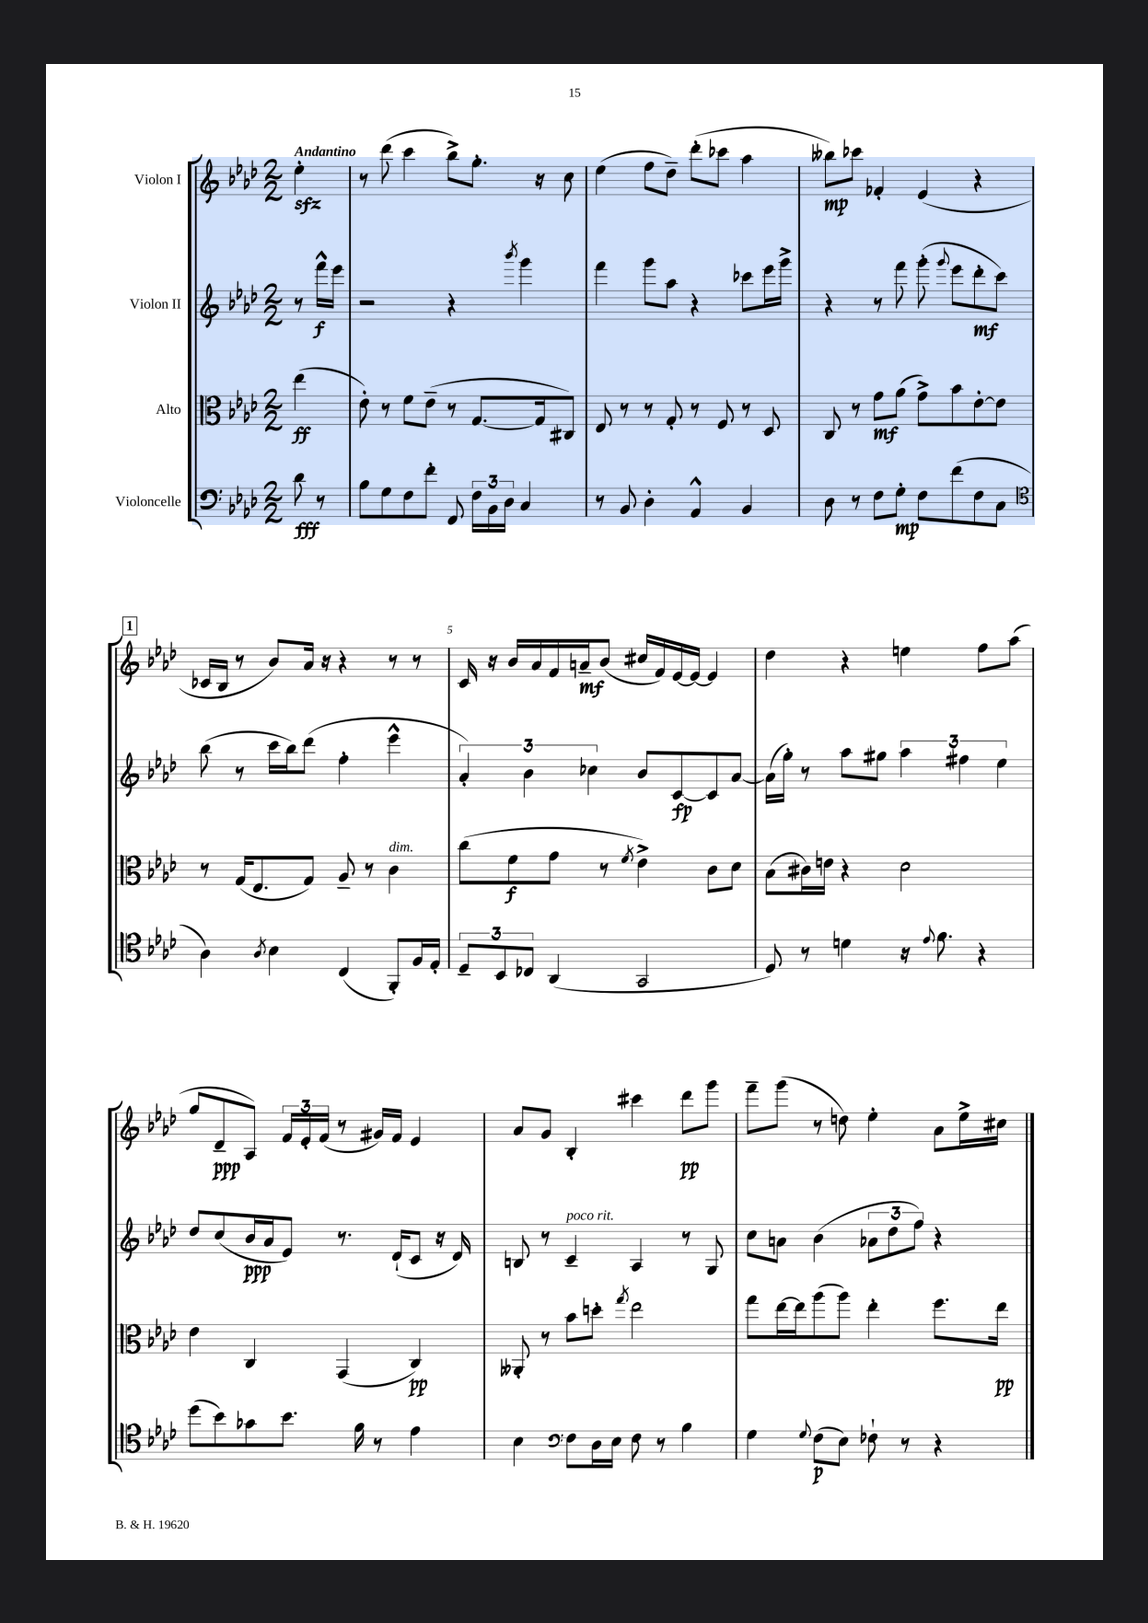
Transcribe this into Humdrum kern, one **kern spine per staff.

**kern	**kern	**kern	**kern
*staff4	*staff3	*staff2	*staff1
*clefF4	*clefC3	*clefG2	*clefG2
*k[b-e-a-d-]	*k[b-e-a-d-]	*k[b-e-a-d-]	*k[b-e-a-d-]
*M2/2	*M2/2	*M2/2	*M2/2
8d-	(4ee-	8r	4ee-'
8r	.	16fff^^	.
.	.	16eee-	.
=	=	=	=
8B-	8e-')	2r	8r
8G	8r	.	(8ddd-
8F	8f	.	4ccc
8f'	(8e-~	.	.
8FF	8r	4r	8bb-^)
24F	[8.G	.	8.gg'
24BB-	.	.	.
24D-	.	.	.
.	.	8qbbb-	.
4C	.	4ggg	.
.	16G]	.	16r
.	8C#)	.	8cc
=	=	=	=
8r	8E-	4fff	(4ee-
8BB-	8r	.	.
4D-'	8r	8ggg	8ff
.	8G'	8aa-	8dd-~)
4AA-^^	8r	4r	(8ddd-'
.	8F	.	8ccc-
4BB-	8r	8ccc-	4aa-
.	8D-	16eee-	.
.	.	16ggg^	.
=	=	=	=
8D-	8C	4r	8bb--)
8r	8r	.	8ccc-
8F	8g	8r	4f-'
8G'	(8a-	8fff	.
8F	8g^)	(8ggg'	(4e-
.	.	8qqggg	.
(8f	8b-	8eee-	.
8F	[8e-'	8ddd-'	4r
8C	8e-]	8ccc)	.
=	=	=	=
*clefC4	*	*	*
4A-)	8r	(8bb-	16c-
.	.	.	16B-
.	(16G	8r	8r
.	8.E-	.	.
8qA-	.	.	.
4B-	.	16ccc	8b-)
.	.	16bb-)	.
.	8G)	(8ddd-	16a-
.	.	.	16r
(4C	8A-~	4ff'	4r
.	8r	.	.
8FF')	4c	4eee-^^	8r
16F	.	.	8r
16E-'	.	.	.
=	=	=	=
12D-~	(8cc	6a-')	16c
.	.	.	16r
12BB-	.	.	.
.	8f	.	16b-
12C-	.	6b-	.
.	.	.	16a-
(4AA-	8g	.	16f
.	.	.	16a~
.	.	6cc-	.
.	8r	.	(8b-
.	8qf	.	.
2GG	4e-^)	8b-	16cc#
.	.	.	16f)
.	.	[8c	[16e-
.	.	.	16e-_
.	8c	8c]	4e-]
.	8d-	[8a-	.
=	=	=	=
8D-)	(8B-	(16a-]	4dd-
.	.	16gg')	.
8r	16c#)	8r	.
.	16e	.	.
4d	4r	8aa-	4r
.	.	8gg#	.
16r	2d-	6aa-	4ee
8qqe-	.	.	.
8.f	.	.	.
.	.	6ff#	.
4r	.	.	8ff
.	.	6ee-	.
.	.	.	(8aa-
=	=	=	=
(8dd-	4e-	8dd-	8gg
8b-)	.	(8cc	8d-~
8g-	4C	16b-	8A-)
.	.	16a-	.
8.b-	.	8e-)	24f
.	.	.	24e-'
.	.	.	(24f
.	(4GG	8.r	8r
16f	.	.	.
8r	.	.	16g#)
.	.	(16d-`	16f
4e-	4C)	8c	4e-
.	.	16r	.
.	.	16d-)	.
=	=	=	=
4B-	8AA--'	8B	8a-
.	8r	8r	8g
*clefF4	*	*	*
8F	8b-	4c~	4B-'
16D-	8dd'	.	.
16E-	.	.	.
.	8qgg	.	.
8F	2ee-	4A-	4ccc#
8r	.	.	.
4B-	.	8r	8ddd-
.	.	8G	8ggg
=	=	=	=
4G	8gg	8cc	8fff~
.	[16ee-	8a	(8ggg
.	16ee-]	.	.
8qqG	.	.	.
(8F	(8aa-	(4b-	8r
8E-)	8aa-)	.	8dd)
8F-`	4ee-'	12a-	4ee-'
.	.	12dd-	.
8r	.	.	.
.	.	12ff)	.
4r	8.ff	4r	8a-
.	.	.	16ee-^
.	16ee-	.	16cc#
==	==	==	==
*-	*-	*-	*-
